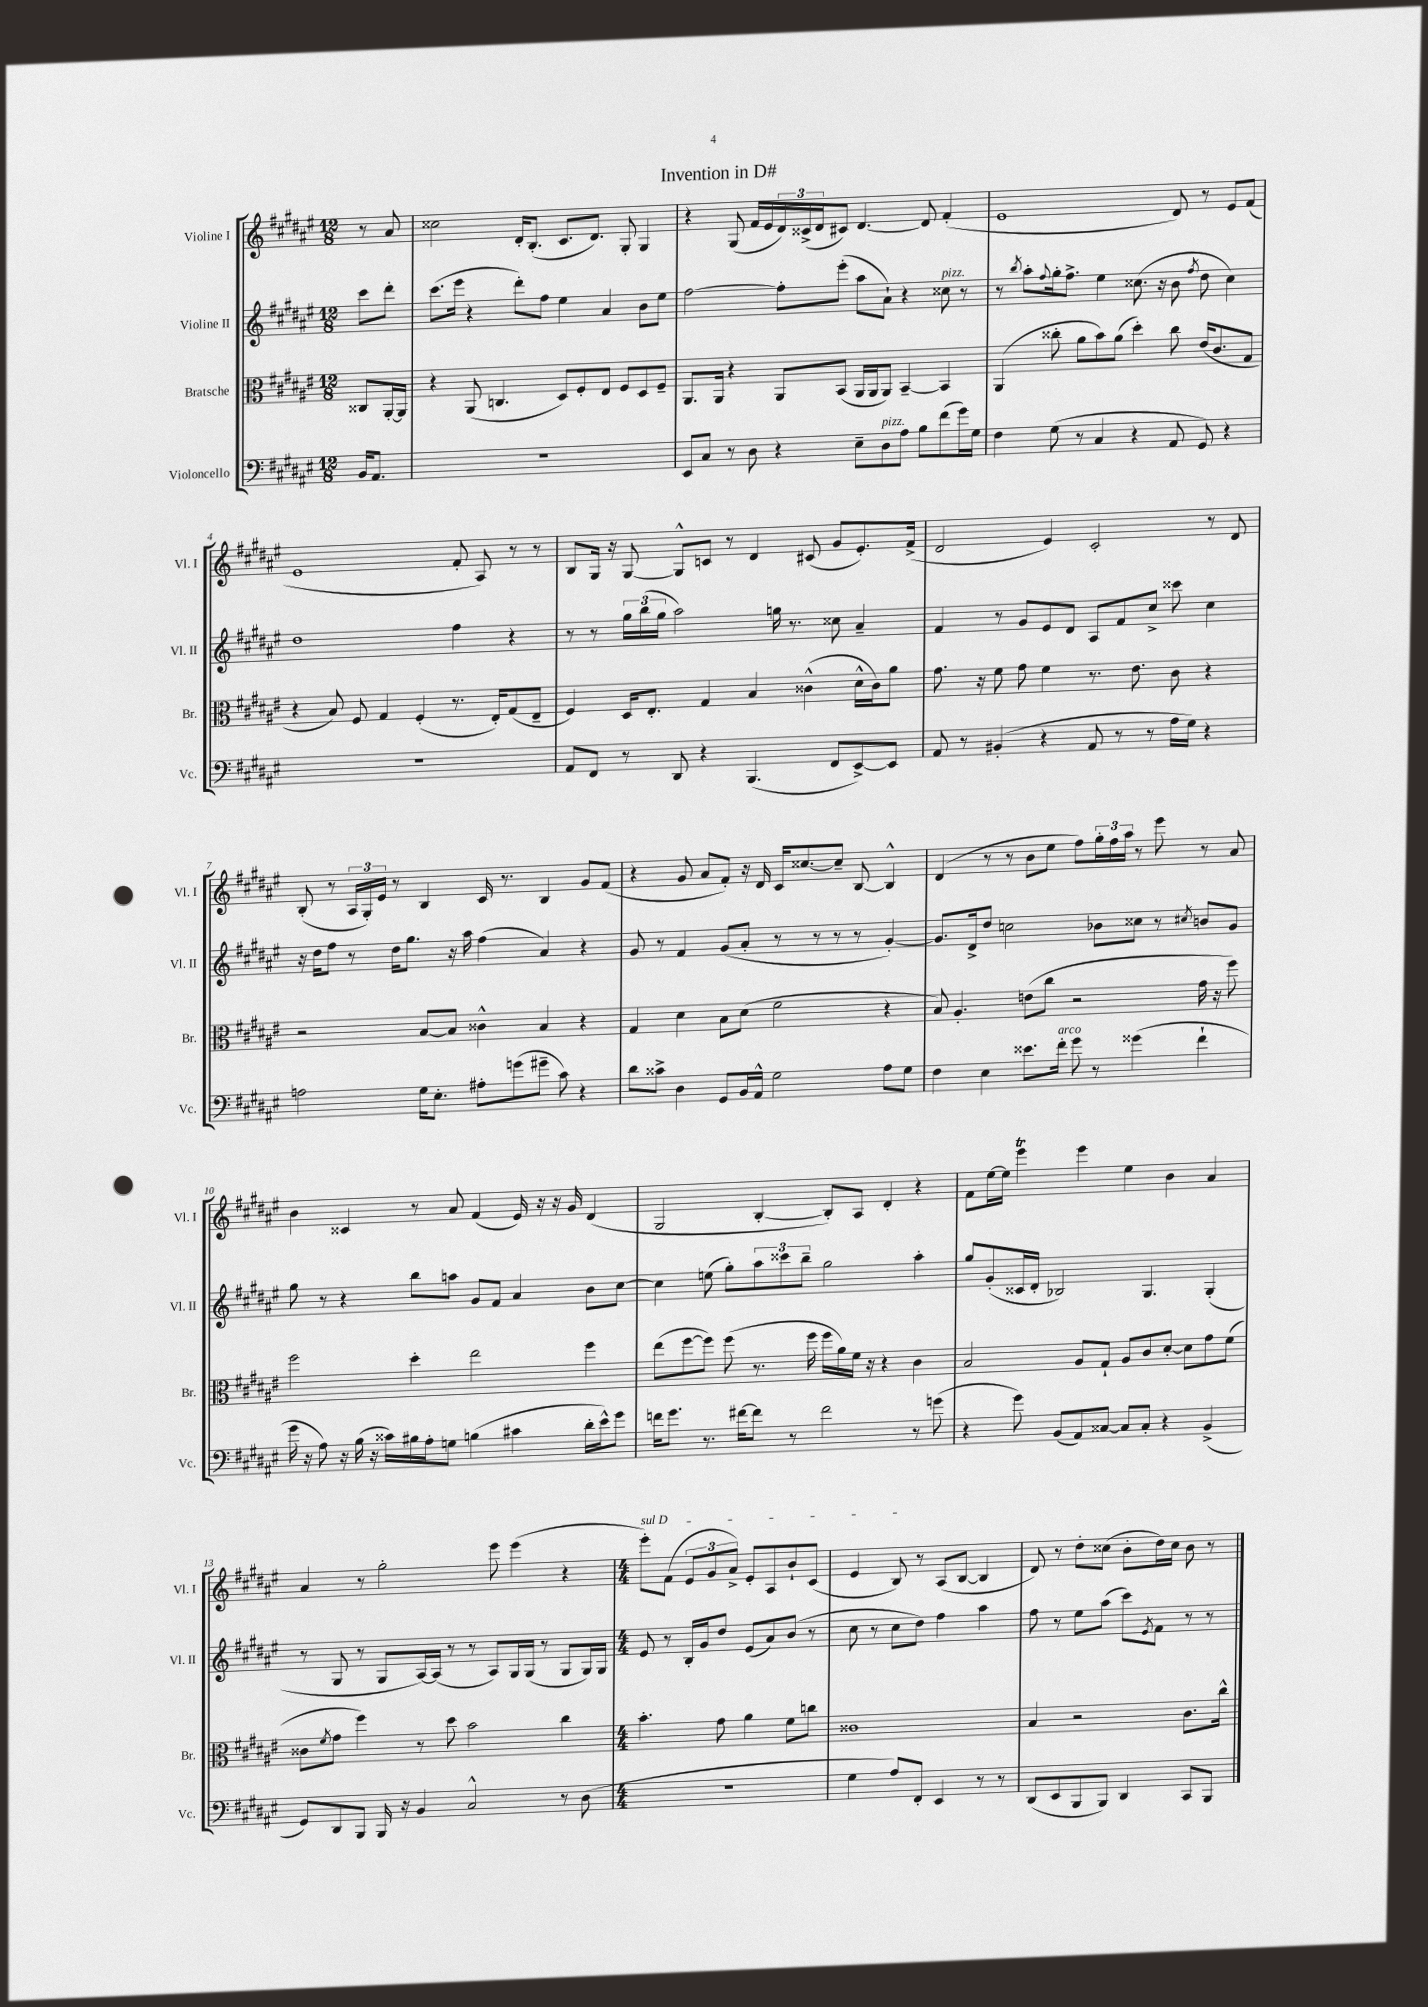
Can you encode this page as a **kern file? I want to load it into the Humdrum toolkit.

**kern	**kern	**kern	**kern
*part4	*part3	*part2	*part1
*staff4	*staff3	*staff2	*staff1
*I"Violoncello	*I"Bratsche	*I"Violine II	*I"Violine I
*I'Vc.	*I'Br.	*I'Vl. II	*I'Vl. I
*clefF4	*clefC3	*clefG2	*clefG2
*k[f#c#g#d#a#e#]	*k[f#c#g#d#a#e#]	*k[f#c#g#d#a#e#]	*k[f#c#g#d#a#e#]
*M12/8	*M12/8	*M12/8	*M12/8
=	=	=	=
16BB/KL	8C##X/L	8ccc#\L	8r
8.AA#/J	.	.	.
.	[16AA#'/L	8ddd#'\J	8a#/
.	16AA#/JJ]	.	.
=1	=1	=1	=1
1.r	4r	(8.ccc#\L	2cc##X\
.	.	16eee#\Jk	.
.	(8AA#/	4r	.
.	4.Cn/	.	.
.	.	8ddd#'\L)	16d#'/KL
.	.	.	(8.B'/J
.	.	8ff#\J	.
.	8D#/L)	4ee#\	8.c#/L
.	8F#'/	.	.
.	.	.	8.d#/J)
.	8E#/J	4a#/	.
.	8F#/L	.	8G#'/
.	8D#/	8b\L	4G#/
.	8F#~/J	8ee#\J	.
=2	=2	=2	=2
8EE#/L	8.AA#/L	[2ff#\	4r
8C#/J	.	.	.
.	16AA#/Jk	.	.
8r	4r	.	(8G#/
8D#\	.	.	16f#/LL
.	.	.	16e#/
4r	8AA#/L	8ff#'\L]	24d#/)
.	.	.	(24c##X^/
.	.	.	24d#/J
.	(8BB/J	(8eee#'\J	8c#X/J)
8E#~\L	16AA#/LL	8aa#\L	[4.d#/
.	16AA#/J	.	.
!LO:TX:a:i:t=pizz.	!	!	!
8D#\	8AA#/J)	8a#`\J)	.
8A#\J	[4BB~/	4r	.
8B\L	.	.	8d#/]
!	!	!LO:TX:a:i:t=pizz.	!
(8f#\	4BB/]	8cc##X\	(4f#'/
16g#\L)	.	8r	.
16G#\JJ	.	.	.
=3	=3	=3	=3
4F#\	(4AA#/	8r	1e#
.	.	8qbb/	.
.	.	8aa#'\L	.
.	.	8qqff#/	.
(8G#\	8cc##X'\	16gg#'\k	.
.	.	8.ff#^\J	.
8r	8a#\L	.	.
4C#/	8b\)	4ee#\	.
.	(8a#\J	.	.
4r	4dd#'\)	(8.cc##X\	.
.	.	16r	.
8AA#/	8cc##\	8b\	8d#/)
.	.	8qff#/	.
8GG#/)	(16e#/KL	8dd#\	8r
.	8.c#/	.	.
4r	.	4cc##\)	8e#/L
.	8G#/J	.	(8f#/J
!!LO:LB:g=z
=4	=4	=4	=4
1.r	4r	1dd#	1e#
.	8B/)	.	.
.	8F#/	.	.
.	4G#/	.	.
.	(4F#'/	.	.
.	8.r	4ff#\	8f#'/
.	.	.	8A#/)
.	16E#'/KL)	.	.
.	(8G#/	4r	8r
.	8E#~/J	.	8r
=5	=5	=5	=5
8AA#/L	4F#/)	8r	8B/L
8FF#/J	.	8r	16G#/Jk
.	.	.	16r
8r	16D#/KL	24gg#\LL	[8G#/
.	.	(24bb\	.
.	8.E#'/J	.	.
.	.	24gg#\JJ	.
8DD#/	.	2aa#\)	8G#^^/L]
4r	4G#/	.	8cn/J
.	.	.	8r
(4.BBB/	4B/	.	4d#/
.	.	16ggn\	.
.	.	8.r	.
.	(4c##X^^\	.	(8c#X/
8FF#/L	.	8cc##X\	8g#/L
[8EE#^/)	16d#^^\LL	4a#~/	8.e#'/)
.	16c##\J)	.	.
8EE#/J]	8a#\J	.	.
.	.	.	(16f#^/Jk
=6	=6	=6	=6
8AA#/	8.g#\	4f#/	2d#/
8r	.	.	.
.	16r	.	.
(4BB#X'/	8f#\	8r	.
.	8g#\	8g#/L	.
4r	4f#\	8e#/	4e#/)
.	.	8d#/J	.
8AA#/	8.r	8A#/L	2c#'/
8r	.	8f#/	.
.	8.e#\	.	.
8r	.	8cc#^/J	.
16A#\LL	8c#\	8ccc##X\	.
16G#\JJ)	.	.	.
4r	4r	4cc#\	8r
.	.	.	8d#/
!!LO:LB:g=z
=7	=7	=7	=7
2An\	2r	16r	(8B'/
.	.	16dd#\KL	.
.	.	8ff#\J	8r
.	.	8r	24A#/LL
.	.	.	24G#'/)
.	.	.	24e#/JJ
.	.	16dd#\KL	8r
.	.	8.gg#\J	.
16G#\KL	[8B/L	.	4B/
8.E#'\J	.	.	.
.	8B/J]	16r	.
.	.	16aa#\	.
8A#X'\L	4c##X^^\	(4ff#\	16c#/
.	.	.	8.r
(8gn\	.	.	.
8g#X~\J	4B/	4a#/)	4B/
8c#\)	.	.	.
4r	4r	4r	8g#/L
.	.	.	(8f#/J
=8	=8	=8	=8
8d#\L	4G#/	8g#/	4r
8c##X^\J	.	8r	.
4D#\	4d#\	4f#/	8g#/
.	.	.	8a#/L
8GG#/L	8B\L	(8g#/L	8f#'/J)
16BB/L	(8d#\J	8a#'/J	16r
16AA#^^/JJ	.	.	16d#/
2G#\	2f#\	8r	16c#/KL
.	.	.	[8.cc##X/
.	.	8r	.
.	.	8r	8cc##~/J]
.	.	8r	[8B/
8A#\L	4r	[4g#'/)	4B^^/]
8G#\J	.	.	.
=9	=9	=9	=9
4F#\	8B/)	8.g#/L]	(4d#/
.	4.A#'/	.	.
.	.	16d#^/k	.
4E#\	.	8dd#/J	8r
.	.	2ccn\	8r
8.e##X\L	(8en\L	.	8b\L
.	8cc#\J	.	8ee#\J
!LO:TX:a:i:t=arco	!	!	!
16f#'\Jk	.	.	.
8g#\	2r	.	8ff#\L)
8r	.	8b-X\L	24gg#'\L
.	.	.	24ff#\
.	.	.	24aa#\JJ
(4g##X\	.	8cc##X\J	8r
.	.	8r	8eee#\
.	.	8qcc#X/	.
4f#`\	16g#\	8bn/L	8r
.	16r	.	.
.	8ff#\)	8g#/J	8a#/
!!LO:LB:g=z
=10	=10	=10	=10
16g#\	2ff#\	8gg#\	4b\
16r	.	.	.
8A#\)	.	8r	.
16r	.	4r	4c##X/
(16B\	.	.	.
16r	.	.	.
16c##X\LL)	.	.	.
16B#X\	4dd#'\	8bb\L	8r
16A#'\J	.	.	.
8Gn\J	.	8aan\J	8a#/
(4Bn\	2ee#\	8g#/L	(4f#/
.	.	8f#/J	.
4c#X\	.	4a#/	16e#/)
.	.	.	16r
.	.	.	16r
.	.	.	16g#/
16d#'\LL	4ff#\	8b\L	(4d#/
16e#^^\J)	.	.	.
8g#\J	.	[8cc#\J	.
=11	=11	=11	=11
16fn\KL	(8ee#\L	4cc#\]	2G#/
8.g#\J	.	.	.
.	[8ff#\	.	.
8.r	8ff#\J])	(8een\	.
.	(8ff#\	8gg#'\L)	.
[16f#X\KL	.	.	.
8f#\J]	8.r	12aa#\	[4B'/
.	.	12ccc##X\	.
8r	.	.	.
.	.	12bb~\J	.
.	16ff#\	.	.
2f#\	16ff#\LL	2gg#\	8B'/L])
.	16a#\)	.	.
.	16f#\JJ	.	8A#/J
.	16r	.	.
.	4r	.	4d#'/
8r	4c#\	4aa#'\	4r
(8gn\	.	.	.
=12	=12	=12	=12
4r	2B/	8gg#/L	8f#\L
.	.	(8g#'/	[16ee#\L
.	.	.	16ee#\JJ]
8g#\)	.	16c##X/L	4eee#t\
.	.	16d#'/JJ	.
(8BB/L	.	2B-X/)	.
8AA#/)	8A#/L	.	4eee#\
[8C##X/J	8G#`/J	.	.
8C##/L]	8A#/L	.	4ee#\
8C##'/J	8c#/	4.G#/	.
4r	[8d#'/J	.	4b\
.	8d#\L]	.	.
(4BB^/	8g#\	(4G#'/	4a#/
.	(8f#\J	.	.
!!LO:LB:g=z
=13	=13	=13	=13
8GG#/L)	8c##X\L	8r	4a#/
.	8qf#/	.	.
8DD#/	8g#\J	8G#/	.
8BBB/J	4ff#\)	8r	8r
16BBB/	.	8G#/L	2gg#'\
16r	.	.	.
4BB/	8r	[16A#/L)	.
.	.	(16A#/JJ]	.
.	8dd#\	8r	.
2C#^^/	2b\	8r	.
.	.	8A#/L)	8eee#\
.	.	16G#/L	(4eee#\
.	.	(16G#/JJ	.
.	.	8r	.
8r	4cc#\	8G#/L	4r
(8D#\	.	16G#/L)	.
.	.	16G#/JJ	.
=14	=14	=14	=14
*M4/4	*M4/4	*M4/4	*M4/4
!	!	!	!LO:TX:a:i:t=sul D
1r	4.b'\	8e#/	8eee#'\L)
.	.	8r	(8f#\J
.	.	16B'/LL	12e#/L
.	.	16g#/J	.
.	.	.	12g#/
.	8g#\	8dd#/J	.
.	.	.	12a#^/J)
.	4a#\	(8e#/L	8e#'/L
.	.	8a#/)	8A#/
.	8f#\L	(8b/J	8b`/
.	8ccn\J	8r	(8c#/J
=15	=15	=15	=15
4G#\	1c##X	8cc#\	4e#/
.	.	8r	.
8A#/L)	.	8cc#\L	8B/)
8FF#'/J	.	8dd#\J)	8r
4EE#/	.	4ff#\	(8A#/L
.	.	.	[8B/J
8r	.	4aa#\	4B/]
8r	.	.	.
=16	=16	=16	=16
(8DD#/L	4B/	8ff#\	8d#/)
8EE#/	.	8r	8r
8BBB/	2r	8ee#\L	8dd#'\L
8BBB/J)	.	(8aa#\J	(8cc##X\J
4DD#/	.	8ccc#\L)	8b'\L
.	.	8qe#/	.
.	.	8f#\J	16dd#\L)
.	.	.	16cc##\JJ
8CC#/L	8.c#\L	8r	8b\
8BBB/J	.	8r	8r
.	16cc#^^\Jk	.	.
==	==	==	==
*-	*-	*-	*-
